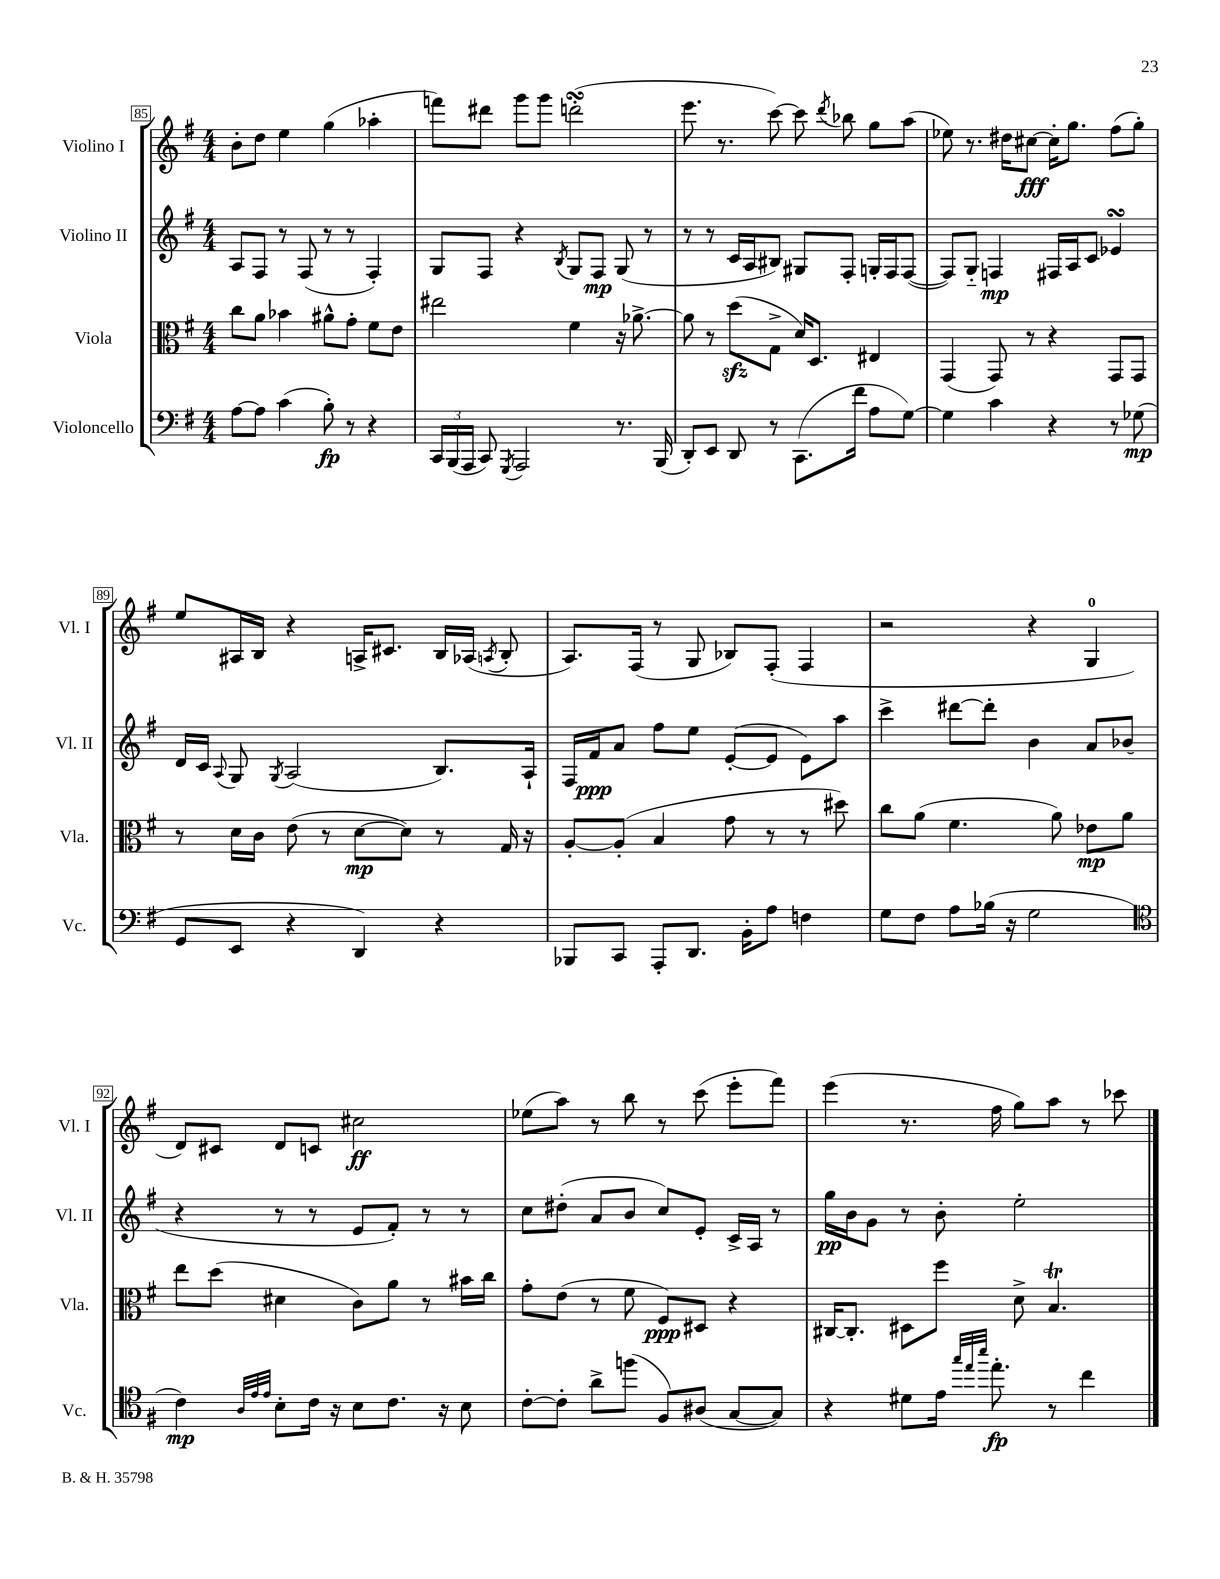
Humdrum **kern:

**kern	**kern	**kern	**kern
*staff4	*staff3	*staff2	*staff1
*clefF4	*clefC3	*clefG2	*clefG2
*k[f#]	*k[f#]	*k[f#]	*k[f#]
*M4/4	*M4/4	*M4/4	*M4/4
[8A	8cc	8A	8b'
8A]	8a	8F#	8dd
(4c	4b-	8r	4ee
.	.	(8F#	.
8B')	8a#^^	8r	(4gg
8r	8g'	8r	.
4r	8f#	4F#')	4aa-'
.	8e	.	.
=	=	=	=
24CC	2ee#	8G	8fff)
(24BBB	.	.	.
24AAA	.	.	.
8CC)	.	8F#	8ddd#
8qGGG	.	.	.
2AAA	.	4r	8ggg
.	.	.	8ggg
.	.	8qB	.
.	4f#	8G	(2ddd'
.	.	8F#	.
8.r	16r	(8G	.
.	[8.a-^	.	.
.	.	8r	.
(16BBB	.	.	.
=	=	=	=
8DD')	8a-]	8r	8.eee
8EE	8r	8r	.
.	.	.	8.r
8DD	(8dd	16c	.
.	.	16A	.
8r	8G^	8B#)	[8ccc)
(8.CC	16d)	8G#	8ccc]
.	8.D	.	.
.	.	.	8qddd
.	.	8F#'	8bb-
16f#	.	.	.
8A	4E#	16G'	8gg
.	.	16F#	.
[8G)	.	([8F#	(8aa
=	=	=	=
4G]	(4GG	8F#])	8ee-)
.	.	8G'~	8.r
4c	8GG)	4F	.
.	.	.	16dd#
.	8r	.	[8cc#
4r	4r	16F#	16cc#']
.	.	16A	8.gg
.	.	8c	.
8r	8GG	4e-	(8ff#
(8G-	8GG	.	8gg')
=	=	=	=
8GG	8r	16d	8ee
.	.	16c	.
.	.	8qqA	.
8EE	16d	8G	16A#
.	16c	.	16B
.	.	8qG	.
4r	(8e	(2A	4r
.	8r	.	.
4DD)	[8d	.	16A^
.	.	.	8.c#
.	8d])	.	.
4r	8r	8.B)	16B
.	.	.	(16A-
.	.	.	8qA
.	16G	.	8B'
.	16r	16A`	.
=	=	=	=
8BBB-	[8A'	16F#	8.A)
.	.	16f#	.
8CC	(8A']	8a	.
.	.	.	(16F#
8AAA'	4B	8ff#	8r
8.DD	.	8ee	8G
.	8g	([8e'	8B-)
16BB'	.	.	.
8A	8r	8e]	(8F#'
4F	8r	8e)	4F#
.	8dd#)	8aa	.
=	=	=	=
8G	8cc	4ccc^	2r
8F#	(8a	.	.
8A	4.f#	[8ddd#	.
(16B-	.	8ddd#']	.
16r	.	.	.
2G	.	4b	4r
.	8a)	.	.
.	8e-	8a	4G
.	8a	(8b-	.
=	=	=	=
*clefC4	*	*	*
4c)	8ee	4r	8d)
.	(8dd	.	8c#
32qqA	.	.	.
32qqe	.	.	.
32qqe	.	.	.
8B'	4d#	8r	8d
16c	.	8r	8c
16r	.	.	.
8B	8c)	8e	2cc#
8.c	8a	8f#')	.
.	8r	8r	.
16r	.	.	.
8B	16b#	8r	.
.	16cc	.	.
=	=	=	=
[8c'	8g'	8cc	(8ee-
8c']	(8e	(8dd#'	8aa)
8a^	8r	8a	8r
(8ff	8f#	8b	8bb
8F#)	8F#)	8cc)	8r
(8A#	8D#	8e'	(8ccc
[8G	4r	16c^	8eee'
.	.	16A	.
8G])	.	8r	8fff#)
=	=	=	=
4r	[16C#	16gg	(4eee
.	8.C#']	16b	.
.	.	8g	.
8d#	8D#	8r	8.r
16e	8ff#	8b'	.
32qqgg	.	.	.
32qqee	.	.	.
32qqbb	.	.	.
8.ee'	.	.	16ff#
.	8d^	2ee'	8gg)
8r	4.B	.	8aa
4cc	.	.	8r
.	.	.	8ccc-
==	==	==	==
*-	*-	*-	*-
